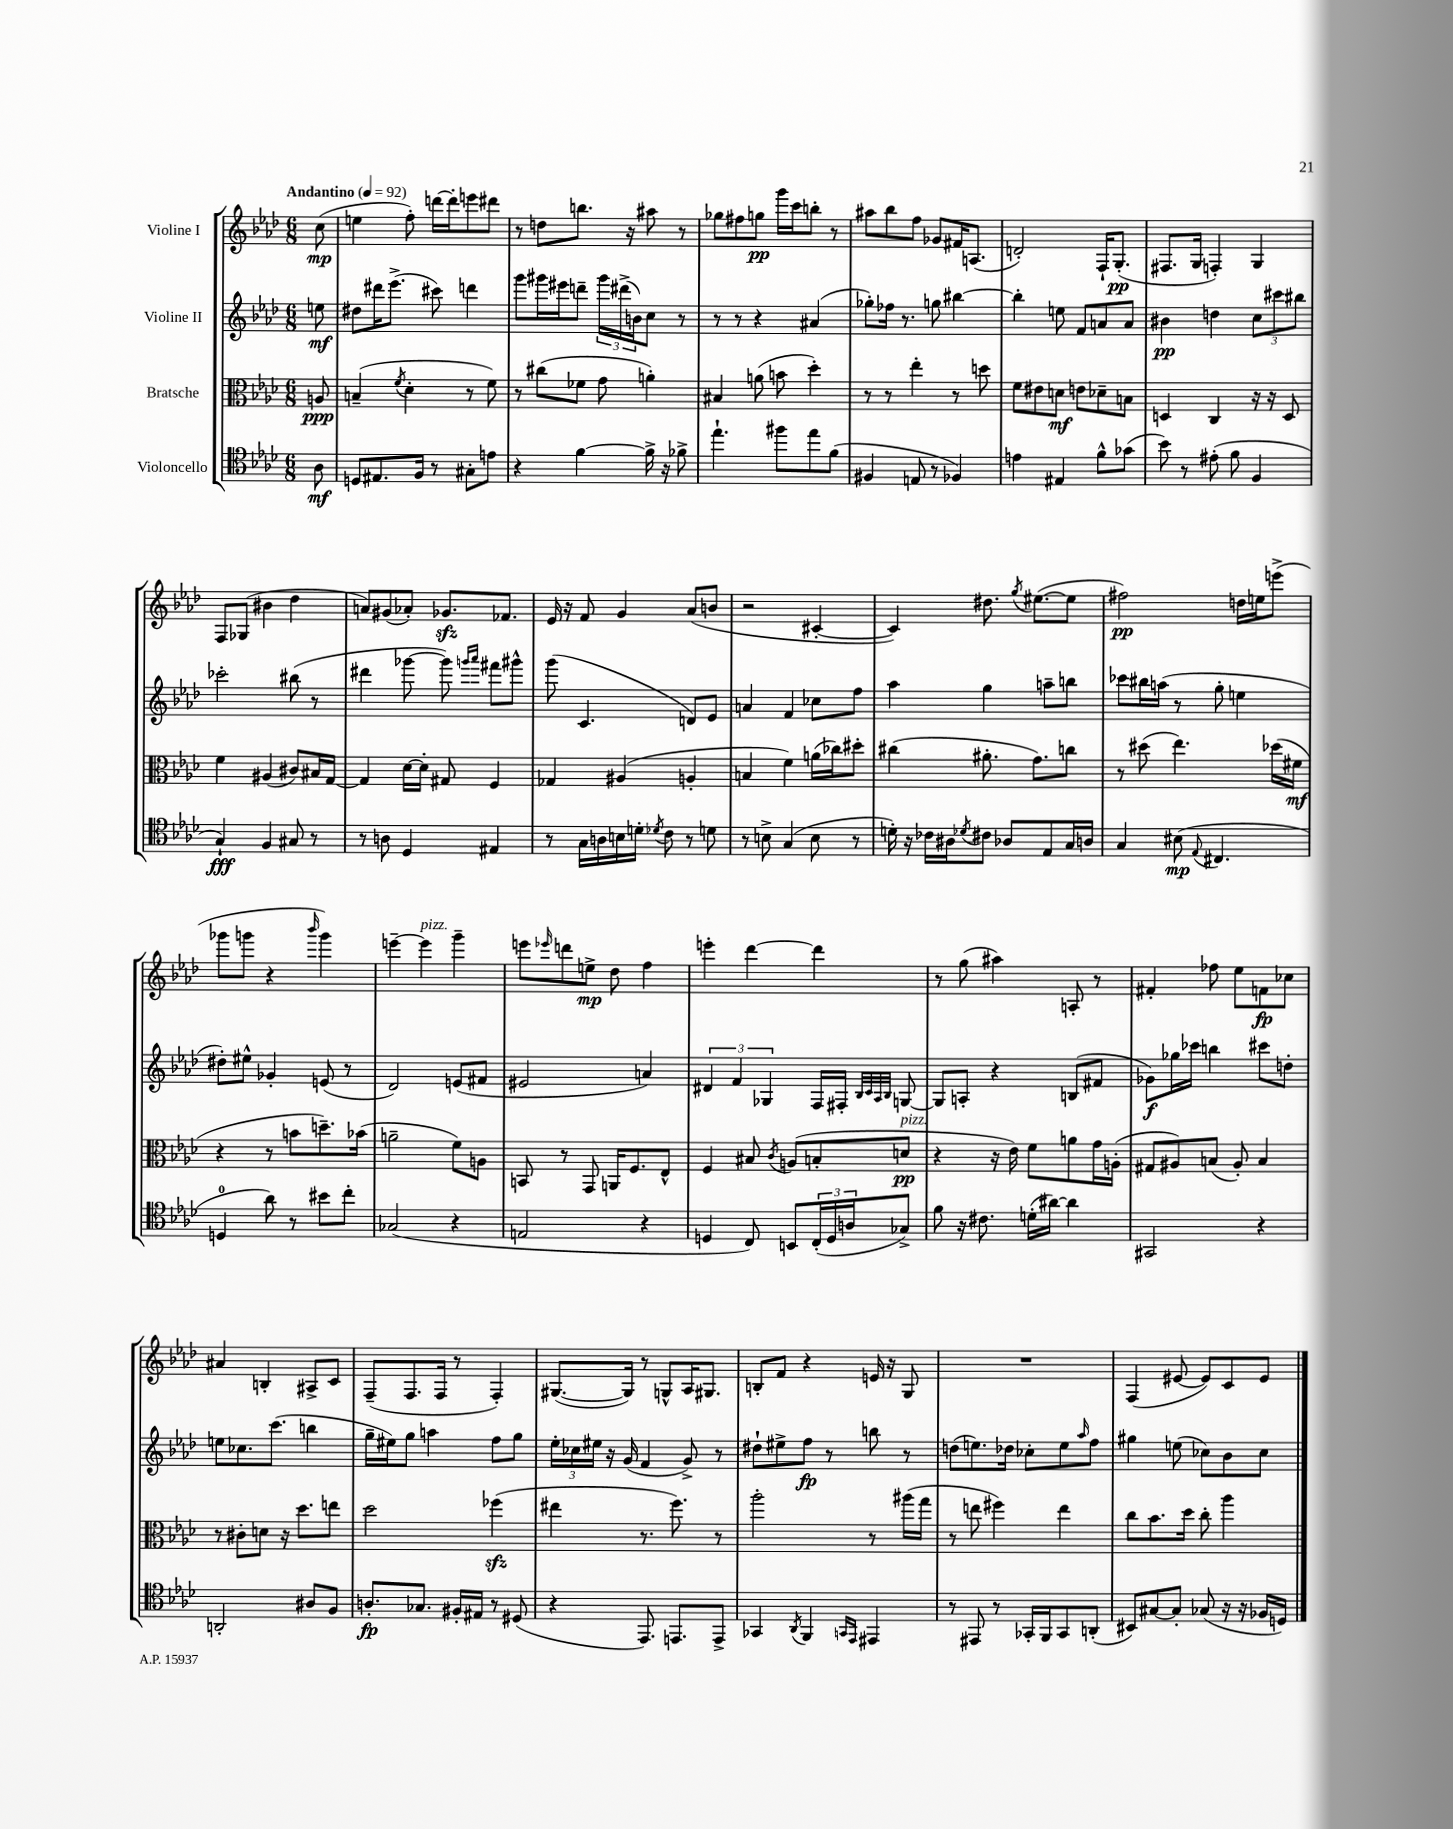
<<
\new StaffGroup <<
\new Staff = "s0" \with { instrumentName = "Violine I" } {
    \clef treble \key aes \major \numericTimeSignature \time 6/8 \partial 8 \tempo "Andantino" 4 = 92
    c''8\mp( |
    e''4 f''8-.) d'''16~ d'''16-. e'''8 dis'''8 |
    r8 d''8 b''8. r16 ais''8 r8 |
    ges''8 fis''8 g''8\pp g'''16 c'''16 b''8-. r8 |
    ais''8 bes''8 f''8 ges'8 fis'16 a8.( |
    d'2-.) f16-! g8.-.\pp( |
    fis8. g16 f4-.) g4 |
    f8 ges8( bis'4 des''4 |
    a'8) gis'8( aes'8-.) ges'8.\sfz fes'8. |
    ees'16 r16 f'8 g'4 aes'8( b'8 |
    r2 cis'4~-. |
    cis'4) dis''8. \acciaccatura { g''8 } eis''8.~( eis''8 |
    fis''2\pp) d''16 e''16 e'''8->( |
    ges'''8 g'''8 r4 \grace { bes'''16 } g'''4) |
    e'''4~-- e'''4^\markup { \italic "pizz." } g'''4-- |
    e'''8 \grace { ees'''16 } d'''8 e''8->\mp des''8 f''4 |
    e'''4-. des'''4~ des'''4 |
    r8 g''8( ais''4) a8-. r8 |
    fis'4-. fes''8 ees''8 f'8\fp ces''8 |
    ais'4 b4-. ais8-> c'8 |
    f8--( f8. f16 r8 f4-.) |
    gis8.~( gis16) r8 g8-^ aes16 gis8. |
    b8-. f'8 r4 e'16 r16 g8 |
    R2. |
    f4( eis'8~ eis'8) c'8 eis'8 \bar "|." |
}
\new Staff = "s1" \with { instrumentName = "Violine II" } {
    \clef treble \key aes \major \numericTimeSignature \time 6/8 \partial 8
    e''8\mf |
    dis''8 dis'''16 ees'''8.->( cis'''8) d'''4 |
    g'''8 gis'''16 eis'''16 d'''8-- \tuplet 3/2 { gis'''16 dis'''16->( b'16) } c''8 r8 |
    r8 r8 r4 ais'4( |
    ges''8-.) fes''16 r8. g''8 bis''4~ |
    bis''4-. e''8 f'8 a'8 a'8 |
    bis'4\pp d''4 \tuplet 3/2 { c''8 cis'''8 bis''8 } |
    ces'''2-. bis''8( r8 |
    dis'''4 ges'''8~ ges'''8) \grace { g'''16 aes'''16 } fis'''8 gis'''8-^ |
    g'''8( c'4. d'8) ees'8 |
    a'4 f'4 ces''8 f''8 |
    aes''4 g''4 a''8-- b''8 |
    ces'''8 bis''16 a''16( r8 g''8-. e''4 |
    dis''8-.) eis''8-^ ges'4-. e'8( r8 |
    des'2) e'8( fis'8 |
    eis'2 a'4) |
    \tuplet 3/2 { dis'4 f'4 ges4 } f16 fis16-. \grace { bes32 c'32 aes32 bes32 } g8~ |
    g8 a8-. r4 b8( fis'8 |
    ges'8\f) ges''16 ces'''16 b''4 cis'''8 d''8-. |
    e''8 ces''8. c'''8.( b''4 |
    g''16-- eis''16) g''8 a''4 f''8 g''8 |
    \tuplet 3/2 { ees''16-. ces''16 eis''16 } r16 g'16( f'4 g'8->) r8 |
    dis''8-! eis''8-> f''8\fp r8 b''8 r8 |
    d''8( e''8.) des''16 ces''8-. e''8 \grace { aes''16 } f''8 |
    gis''4 e''8( ces''8) bes'8 ces''8 \bar "|." |
}
\new Staff = "s2" \with { instrumentName = "Bratsche" } {
    \clef alto \key aes \major \numericTimeSignature \time 6/8 \partial 8
    a8\ppp |
    b4--( \acciaccatura { f'8 } des'4-. r8 f'8) |
    r8 cis''8( fes'8 g'8 a'4-.) |
    bis4 a'8( b'8 des''4-.) |
    r8 r8 ees''4-. r8 d''8 |
    f'8 eis'8 d'8\mf e'8 des'8-- b8 |
    d4 c4 r16 r16 d8 |
    f'4 ais4( cis'8) bis16 g16~ |
    g4 des'16~ des'16-. gis8 f4 |
    ges4 ais4( a4-. |
    b4 f'4) a'16( ces''16) dis''8-. |
    cis''4( ais'8.-. g'8.) c''8 |
    r8 dis''8( ees''4.) des''16( fis'16\mf |
    r4 r8 b'8 d''8.--) bes'16( |
    a'2-- f'8) a8 |
    b,8 r8 g,8 a,16 f8. ees8-^ |
    f4 bis8 \acciaccatura { c'8 } a8( b8-. d'8\pp^\markup { \italic "pizz." } |
    r4 r16 ees'16) f'8 a'8 g'16 a16-.( |
    gis8 ais8) b8( ais8-.) b4 |
    r8 cis'8-. d'8 r16 des''8. e''8 |
    des''2 fes''4\sfz( |
    eis''4 r8. f''8.) r8 |
    aes''2-. r8 ais''16( g''16 |
    r8 e''8 fis''4) e''4 |
    c''8 bes'8. des''16 c''8-. aes''4 \bar "|." |
}
\new Staff = "s3" \with { instrumentName = "Violoncello" } {
    \clef tenor \key aes \major \numericTimeSignature \time 6/8 \partial 8
    aes8\mf |
    d8 eis8. f16 r8 gis8-. e'8 |
    r4 f'4~ f'16-> r16 fes'8-> |
    ees''4.-! fis''8 ees''8 f'8( |
    fis4 e8 r8 fes4) |
    e'4 eis4 f'8-^ ges'8( |
    bes'8) r8 eis'8-.( f'8 f4 |
    g4-!\fff) f4 gis8 r8 |
    r8 a8 des4 eis4 |
    r8 g16 a16 b16 d'16-. \acciaccatura { des'8 } c'8 r8 d'8 |
    r8 b8-> g4( b8 r8 |
    d'16-.) r16 ces'16 ais16 \acciaccatura { des'8 } cis'8 aes8 ees8 g16 a16 |
    g4 bis8\mp( \appoggiatura { ees8 } cis4. |
    d4-0 aes'8) r8 bis'8 c''8-. |
    ges2( r4 |
    e2 r4 |
    d4 c8) b,8 \tuplet 3/2 { c16-.( d16 a16 } ges8->) |
    f'8 r16 cis'8. d'16-.( ais'16~) ais'4 |
    gis,2 r4 |
    a,2-. ais8 f8 |
    a8.-.\fp ges8. fis16-. eis16 r8 dis8( |
    r4 ees,8.) e,8. e,8-> |
    ges,4 \acciaccatura { aes,8 } f,4 \grace { g,16 ees,16 } eis,4 |
    r8 eis,8 r8 ges,16-. f,16 ges,8 a,8-.( |
    bis,8) gis8~ gis8-. ges8( r16 r16 fes16 d16) \bar "|." |
}
>>
>>
\layout { \context { \Score \remove "Bar_number_engraver" } }
